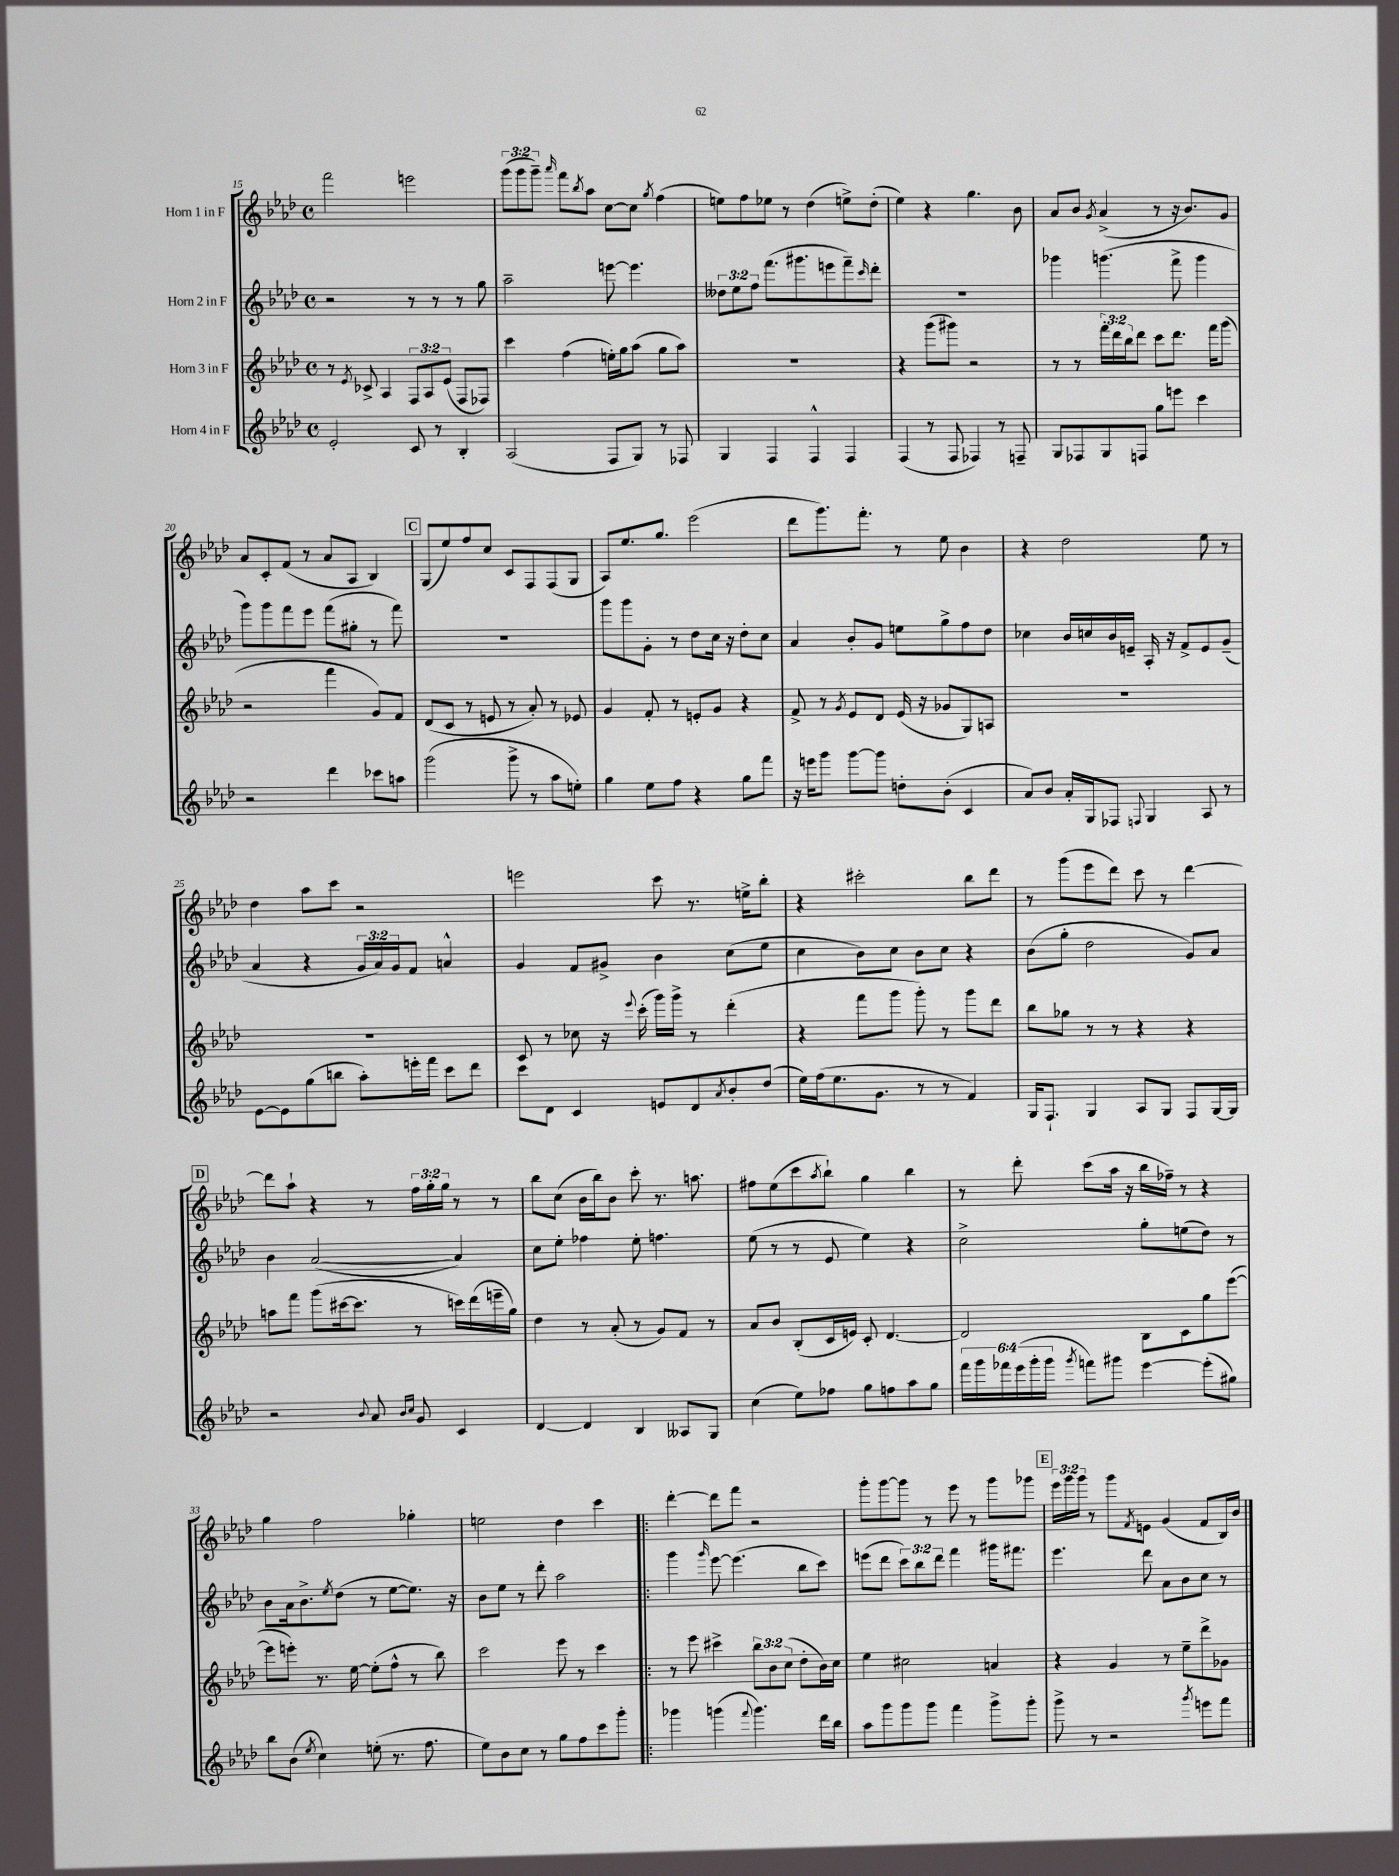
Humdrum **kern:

**kern	**kern	**kern	**kern
*part4	*part3	*part2	*part1
*staff4	*staff3	*staff2	*staff1
*I"Horn 4 in F	*I"Horn 3 in F	*I"Horn 2 in F	*I"Horn 1 in F
*clefG2	*clefG2	*clefG2	*clefG2
*k[b-e-a-d-]	*k[b-e-a-d-]	*k[b-e-a-d-]	*k[b-e-a-d-]
*M4/4	*M4/4	*M4/4	*M4/4
*met(c)	*met(c)	*met(c)	*met(c)
=15	=15	=15	=15
2e-'/	8r	2r	2fff\
.	8qe-/	.	.
.	8c-X^/	.	.
.	4A-/	.	.
8c/	12F/L	8r	2eeen\
.	12A-/	.	.
8r	.	8r	.
.	(12e-/J	.	.
4B-'/	8F/L	8r	.
.	8F-X/J)	8gg\	.
=16	=16	=16	=16
(2A-/	4ccc\	2aa-~\	(12ggg\L
.	.	.	12ggg\
.	.	.	12ggg~\J)
.	.	.	16qqaaa-/
.	(4ff\	.	8fff\L
.	.	.	8qbb-/
.	.	.	8aa-\J
8F/L	16een'\LL)	[8eeen\	[8cc\L
.	16gg\J	.	.
8G/J)	(8aa-\J	4.eee\]	8cc\J]
.	.	.	8qgg/
8r	8gg\L	.	(4ff\
8F-X/	8aa-\J)	.	.
=17	=17	=17	=17
4G/	1r	12dd--X\L	8een\L)
.	.	12ee-\	.
.	.	.	8ff\
.	.	12ff\J	.
4F/	.	(8.fff\L	8ee-X\J
.	.	.	8r
.	.	8.ggg#X\	.
4F^^/	.	.	(4dd-\
.	.	8eeen\	.
4F/	.	8fff~\)	8een^\L)
.	.	16qqccc/	.
.	.	8ddd-'\J	(8dd-'\J
=18	=18	=18	=18
(4F/	4r	1r	4ee-\)
8r	(8ggg\L	.	4r
8F/	8ggg#X\J)	.	.
4F-X/)	2r	.	4.gg\
8r	.	.	.
8Fn~/	.	.	8b-\
=19	=19	=19	=19
8G/L	8r	4ggg-X\	8a-/L
8F-X/	8r	.	8b-/J
.	.	.	8qg/
8G/	24fff'\LL	(4.gggn\	(4a-^/
.	24ddd-\	.	.
.	24bb-\J	.	.
8Fn/J	8ddd-\J	.	.
8gg\L	8ccc\L	.	8r
8eeen\J	8.ddd-\J	8fff^\	16r
.	.	.	8.b-/L)
4ccc\	.	4ggg\	.
.	16fff\KL	.	.
.	(8ggg\J	.	8g/J
!!LO:LB:g=z
=20	=20	=20	=20
2r	2r	8ggg\L)	8a-/L
.	.	8ggg\	8c'/
.	.	8fff\	(8f/J
.	.	8eee-\J	8r
4ddd-\	4fff\	(8fff\L	8a-/L
.	.	8gg#X'\J	8A-/J
8ccc-X\L	8g/L)	8r	4B-/)
8aan\J	8f/J	8fff\)	.
!!LO:REH:place=s1:t=C
=21	=21	=21	=21
(2ggg\	(8d-/L	1r	(8G/L
.	8c/J	.	8ee-/)
.	8r	.	8ff/
.	8en/	.	8cc/J
8ggg^\	8r	.	8c/L
8r	8a-'/)	.	8F/
8aa-\L	8r	.	(8F/
8een'\J)	8e-X/	.	8G/J
=22	=22	=22	=22
4gg\	4g/	8ggg\L	8A-/L)
.	.	8ggg\	8.ee-/
8ee-\L	8f'/	8g'\J	.
.	.	.	8.gg/J
8ff\J	8r	8r	.
4r	8en'/L	8dd-\L	(2eee-\
.	8g/J	16cc\Jk	.
.	.	16r	.
8gg\L	4r	8dd-'\L	.
8fff\J	.	8cc\J	.
=23	=23	=23	=23
16r	8f^/	4a-/	8ddd-\L
16eeen\KL	.	.	.
8ggg\J	8r	.	8.ggg\)
.	8qg/	.	.
[8ggg\L	8e-/L	8b-'/L	.
.	.	.	8.fff'\J
8ggg\J]	8d-/J	8g/J	.
8ddn'\L	(16e-/	8een\L	8r
.	16r	.	.
(8b-'\J	8g-X/L	8gg^\	8ee-\
4c/	8G/)	8ff\	4b-\
.	8An/J	8dd-\J	.
=24	=24	=24	=24
8a-/L)	1r	4cc-X\	4r
8b-/J	.	.	.
16a-'/LL	.	16b-/LL	2dd-\
16G/J	.	16ccn/	.
8F-X/J	.	16b-/	.
.	.	16en~/JJ	.
8qqFn/	.	.	.
4G/	.	16A-'/	.
.	.	16r	.
.	.	8f^/L	.
8A-/	.	8e/	8ee-\
8r	.	(8g~/J	8r
!!LO:LB:g=z
=25	=25	=25	=25
[8e-\L	1r	4a-/	4dd-\
8e-\]	.	.	.
(8gg\	.	4r	8aa-\L
8bbn\J	.	.	8ccc\J
8aa-'\L)	.	24g/LL	2r
.	.	24a-/)	.
.	.	24g/J	.
16eeen'\L	.	8f/J	.
16fff\JJ	.	.	.
8ccc\L	.	4an^^/	.
8ddd-\J	.	.	.
=26	=26	=26	=26
8ccc\L	8c/	4g/	2eeen\
8d-\J	8r	.	.
4c/	8cc-X\	8f/L	.
.	16r	8g#X^/J	.
.	8qqeee-/	.	.
.	(16ccc'\	.	.
8en/L	16ggg\LL)	4b-\	8ccc\
.	16ggg^\JJ	.	.
8d-/	8r	.	8.r
8qa-/	.	.	.
8b-'/	(4ddd-'\	(8cc\L	.
.	.	.	16een^\KL
(8dd-/J	.	8ee-\J	8bb-'\J
=27	=27	=27	=27
16ee-\LL)	4r	4cc\	4r
(16ff\J	.	.	.
8.ee-\	.	.	.
.	8fff\L	8b-\L)	2ccc#X'\
8.g\J	.	.	.
.	8ggg\J	8cc\J	.
8r	8ggg'\)	8b-\L	.
8r	8r	8cc\J	.
4f/)	8ggg\L	4r	8bb-\L
.	8ddd-\J	.	8ddd-\J
=28	=28	=28	=28
16G/KL	8bb-\L	(8b-\L	8r
8.F`/J	.	.	.
.	8gg-X\J	8gg'\J	(8ggg\L
4G/	8r	2dd-\	8eee-\
.	8r	.	8ddd-\J)
8A-/L	4r	.	8ccc\
8G/J	.	.	8r
8F/L	4r	8g/L)	[4ddd-\
[16G/L	.	8a-/J	.
16G/JJ]	.	.	.
!!LO:LB:g=z
!!LO:REH:place=s1:t=D
=29	=29	=29	=29
2r	8aan\L	4b-\	8ddd-\L]
.	8fff\J	.	8aa-`\J
.	(8ggg\L	([2a-/	4r
.	[16ccc#X\k	.	.
.	8.ccc#\J]	.	.
8qqb-/	.	.	.
8a-/	.	.	8r
16qqb-/LL	.	.	.
16qqcc/JJ	.	.	.
8g/	8r	.	24ff\LL
.	.	.	24gg'\
.	.	.	24gg\JJ
4c/	16cccn\LL)	4a-/])	8r
.	(16ddd-\	.	.
.	16eeen~\	.	8r
.	16gg\JJ)	.	.
=30	=30	=30	=30
[4d-/	4dd-\	8cc\L	8bb-\L
.	.	8ee-'\J	(8cc\J
4d-/]	8r	4ff-X\	16b-\LL
.	.	.	16bb-\J)
.	(8a-'/	.	8b-\J
4B-/	8r	8ee-'\	8ccc'\
.	8g/L)	4.ffn\	8.r
8A--X/L	8f/J	.	.
.	.	.	8.aan\
8G/J	8r	.	.
=31	=31	=31	=31
(4cc\	8a-/L	(8ee-\	8ff#X\L
.	8b-/J	8r	(8ee-\
8ee-\L)	(8B-'/L	8r	8ccc\
.	.	.	8qaa-/
8ff-X\J	16c/L	8e-/	8bb-`\J)
.	16en/JJ)	.	.
8gg\L	8c'/	4ee-\)	4gg\
8ffn\	[4.d-/	.	.
8aa-\	.	4r	4bb-\
8gg\J	.	.	.
=32	=32	=32	=32
24fff\LL	2d-/]	2cc^\	8r
24ggg\	.	.	.
24fff-X\	.	.	.
(24eee-\	.	.	8ddd-'\
24ggg'\	.	.	.
24ggg\JJ	.	.	.
8qggg/	.	.	.
8fffn\L)	.	.	(8ccc\L
8ggg#X\J	.	.	16aa-\Jk
.	.	.	16r
[4eee-\	8B-\L	8gg'\L	16bb-\LL
.	.	.	16ff-X~\JJ)
.	8c\	(8een\	8r
(8eee-'\L]	8gg\	8dd-\J)	4r
8gg#X\J)	([8eee-\J	8r	.
!!LO:LB:g=z
=33	=33	=33	=33
8bb-\L	8eee-\L]	8b-\L	4gg\
(8b-\J	8eeen'\J)	16a-\k	.
.	.	8.b-^\	.
8qee-/	.	.	.
4cc\)	8.r	.	2ff\
.	.	8qee-/	.
.	.	(8dd-\J	.
.	[16ee-\	.	.
(8een'\	(8ee-'\L]	8r	.
8.r	8ff^^\J	[8ee-\L	.
.	8r	8.ee-\J])	4gg-X'\
8.ff\	.	.	.
.	8bb-\)	.	.
.	.	16r	.
=34	=34	=34	=34
8ee-\L)	2ccc\	8b-\L	2een\
8b-\	.	8ee-\J	.
8cc\J	.	8r	.
8r	.	8ddd-'\	.
8gg\L	8eee-\	2aa-\	4dd-\
8ff\	8r	.	.
8ccc\	4ccc\	.	4ccc\
8ggg'\J	.	.	.
=35!|:	=35!|:	=35!|:	=35!|:
4ggg-X\	8r	4ggg\	[4ddd-'\
.	8eee-\	.	.
.	.	16qqggg/	.
(4gggn\	4ccc#X^\	[8eee-\	8ddd-\L]
.	.	(4.eee-\]	8fff\J
8qqfff/	.	.	.
4.ggg\)	12bb-\L	.	2r
.	12b-\	.	.
.	(12cc\J	.	.
.	8dd-'\L	8bb-\L	.
16ddd-\LL	16b-\L)	8ccc\J)	.
16bb-\JJ	16cc\JJ	.	.
=36	=36	=36	=36
8aa-\L	4ee-\	(8eeen\L	8ggg'\L
8ggg\	.	8ddd-\J	[8ggg\
8ggg\	2cc#X\	12ccc\L)	8ggg\J]
.	.	12bb-\	.
8ggg\J	.	.	8r
.	.	12ddd-\J	.
4fff\	.	4fff\	8eee-\
.	.	.	8r
8ggg^\L	4an/	16ggg#X\KL	8ggg\L
.	.	8.fff#X\J	.
8ggg'\J	.	.	8ggg-X\J
!!LO:REH:place=s1:t=E
=37	=37	=37	=37
8ggg^\	4r	4.eee-\	24eee-\LL
.	.	.	24ggg\
.	.	.	24ggg\JJ
8r	.	.	8r
2r	4g/	.	8ggg\L
.	.	.	8qf/
.	.	8ddd-\	8en\J
.	8r	8a-\L	(4g/
.	8ee-~\L	8b-\	.
8qggg/	.	.	.
8eeen\L	8ddd-^\	8cc\J	8f/L
8fff\J	8g-X\J	8r	16B-/L)
.	.	.	16b-/JJ
==	==	==	==
*-	*-	*-	*-
